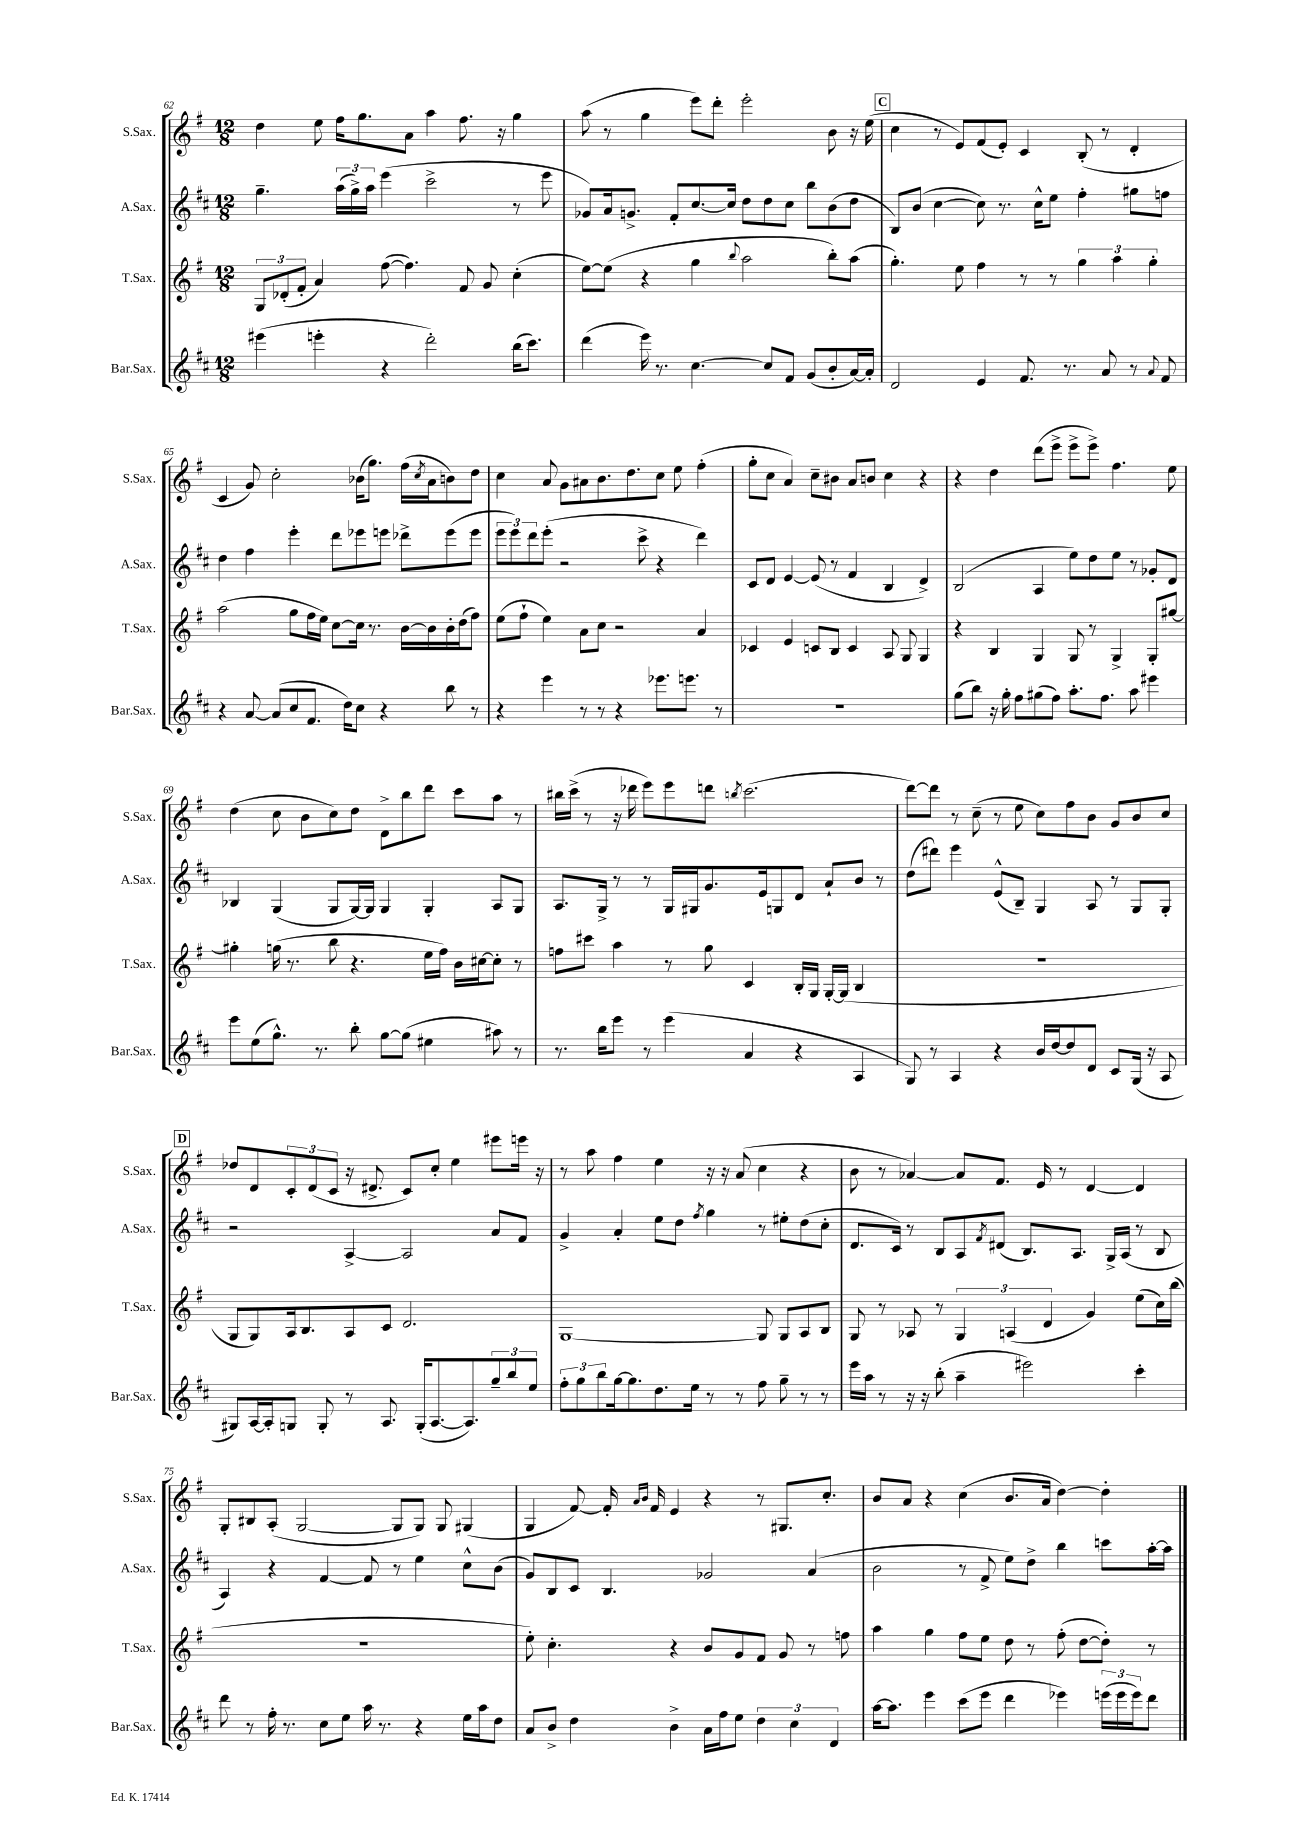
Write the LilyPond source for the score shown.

<<
\new StaffGroup <<
\new Staff = "s0" \with { instrumentName = "S.Sax." shortInstrumentName = "S.Sax." } {
    \clef treble \key g \major \numericTimeSignature \time 12/8
    d''4 e''8 fis''16 g''8. a'8 a''4 fis''8. r16 g''4 |
    a''8( r8 g''4 e'''8) d'''8-. e'''2-. b'8 r16 e''16( |
    \mark \markup { \box "C" } c''4 r8 e'8) fis'8( e'8-.) c'4 b8-.( r8 d'4-. |
    c'4 g'8) c''2-. bes'16( g''8.) fis''16( \acciaccatura { c''8 } a'16 b'8) d''8 |
    c''4 a'8 g'8 ais'8 b'8. d''8. c''8 e''8 fis''4-.( |
    g''8-. c''8 a'4) c''8-- bis'8 a'8 b'8 c''4 r4 |
    r4 d''4 d'''8( e'''8-> e'''8-> e'''8->) fis''4. e''8 |
    d''4( c''8 b'8 c''8) d''8 d'8-> b''8 d'''8 c'''8 a''8 r8 |
    bis''16 c'''16->( r8 r16 des'''16 e'''8) e'''8 d'''8 \acciaccatura { b''8 } c'''2.( |
    d'''8~) d'''8 r8 c''8--( r8 e''8 c''8) fis''8 b'8 g'8 b'8 c''8 |
    \mark \markup { \box "D" } des''8 d'8 \tuplet 3/2 { c'8-. d'8( c'8 } r16 dis'8.-> c'8) c''8-. e''4 eis'''8 e'''16 r16 |
    r8 a''8 fis''4 e''4 r16 r16 a'8( c''4 r4 |
    b'8 r8 aes'4~) aes'8 fis'8. e'16 r8 d'4~ d'4 |
    g8-. bis8 a8-.( g2~ g8 g8) g8 gis4( |
    g4 fis'8~) fis'16-. \grace { a'16 b'16 } fis'16 e'4 r4 r8 gis8. c''8.-. |
    b'8 a'8 r4 c''4( b'8. a'16 d''4~) d''4-. \bar "|." |
}
\new Staff = "s1" \with { instrumentName = "A.Sax." shortInstrumentName = "A.Sax." } {
    \clef treble \key d \major \numericTimeSignature \time 12/8
    g''4.-- \tuplet 3/2 { a''16( g''16->) a''16 } e'''4( cis'''2-> r8 e'''8 |
    ges'8) a'16 g'8.-> fis'8-. cis''8.~ cis''16 d''8 d''8 cis''8 b''8 b'8( d''8 |
    \mark \markup { \box "C" } b8) b'8( cis''4~ cis''8) r8. cis''16-^ e''8 fis''4-. gis''8 f''8 |
    d''4 fis''4 e'''4-. d'''8 ees'''8 e'''8 des'''8-> e'''8( e'''8 |
    \tuplet 3/2 { e'''8 e'''8) d'''8 } e'''8-.( r2 cis'''8-> r4 d'''4) |
    cis'8 d'8 e'4~ e'8( r8 fis'4 b4 d'4->) |
    b2( a4 e''8) d''8 e''8 r8 ges'8-. d'8 |
    bes4 g4( g8 g16~) g16 g4 g4-. a8 g8 |
    a8. g16-> r8 r8 g16 gis16 g'8. e'16 g8 d'8 a'8-! b'8 r8 |
    d''8( dis'''8) e'''4 e'8-^( b8--) g4 a8 r8 g8 g8-. |
    \mark \markup { \box "D" } r2 a4~-> a2 a'8 fis'8 |
    g'4-> a'4-. e''8 d''8 \acciaccatura { fis''8 } g''4 r8 eis''8-. d''8( cis''8-. |
    d'8. cis'16) r8 b8 a8 \acciaccatura { fis'8 } dis'8( b8.) a8. g16-> a16( r8 b8 |
    a4) r4 fis'4~ fis'8 r8 e''4 cis''8-^ b'8( |
    g'8) b8 cis'8 b4. ges'2 a'4( |
    b'2 r8 fis'8-> e''8) d''8-> b''4 c'''8 a''16~-. a''16 \bar "|." |
}
\new Staff = "s2" \with { instrumentName = "T.Sax." shortInstrumentName = "T.Sax." } {
    \clef treble \key g \major \numericTimeSignature \time 12/8
    \tuplet 3/2 { g8 des'8-.( fis'8-. } a'4) fis''8~( fis''4.) fis'8 g'8 c''4-.( |
    e''8~) e''8( r4 g''4 \appoggiatura { b''8 } a''2 b''8-.) a''8( |
    \mark \markup { \box "C" } g''4.-.) e''8 fis''4 r8 r8 \tuplet 3/2 { g''4 a''4 g''4-. } |
    a''2( g''8 fis''16 e''16) c''8~ c''16 r8. b'16~ b'16 b'16-. d''16( fis''8) |
    e''8( fis''8-! e''4) a'8 c''8 r2 a'4 |
    ces'4 e'4 c'8 b8 c'4 a8 g8 g4 |
    r4 b4 g4 g8 r8 g4-> g8-. gis''8~ |
    gis''4-. g''16( r8. b''8 r4. e''16 fis''16) b'16 cis''16~ cis''8-. r8 |
    f''8 cis'''8 a''4 r8 g''8 c'4 b16-. g16 g16~-. g16( b4 |
    R1. |
    \mark \markup { \box "D" } g8 g8) a16 b8. a8 c'8 d'2. |
    g1~ g8 g8 a8 b8 |
    g8 r8 aes8 r8 \tuplet 3/2 { g4 a4( d'4 } g'4) e''8( c''16) b''16( |
    R1. |
    e''8-.) c''4.-. r4 b'8 g'8 fis'8 g'8 r8 f''8 |
    a''4 g''4 fis''8 e''8 d''8 r8 fis''8-.( d''8~ d''8-.) r8 \bar "|." |
}
\new Staff = "s3" \with { instrumentName = "Bar.Sax." shortInstrumentName = "Bar.Sax." } {
    \clef treble \key d \major \numericTimeSignature \time 12/8
    eis'''4( e'''4-. r4 d'''2-.) b''16( cis'''8.) |
    d'''4( e'''16) r8. cis''4.~ cis''8 fis'8 g'8( b'8-. a'16~) a'16-. |
    \mark \markup { \box "C" } d'2 e'4 fis'8. r8. a'8 r8 \appoggiatura { a'8 } fis'8 |
    r4 a'8~ a'8( cis''8 fis'8. d''16) cis''8 r4 b''8 r8 |
    r4 e'''4 r8 r8 r4 ees'''8. e'''8. r8 |
    R1. |
    g''8( b''8) r16 g''16-. fis''8 gis''8( fis''8) a''8.-. fis''8. a''8 eis'''4 |
    e'''8 e''8( g''8.-^) r8. b''8-. g''8~ g''8( eis''4 ais''8) r8 |
    r8. b''16 e'''8 r8 e'''4( a'4 r4 a4 |
    g8) r8 a4 r4 b'16 d''16~ d''8 d'8 cis'8 g16( r16 a8 |
    \mark \markup { \box "D" } gis8) a16~ a16-. g8 g8-. r8 a8. g16-.( a8.~ a8.) \tuplet 3/2 { g''8-- b''8 e''8 } |
    \tuplet 3/2 { fis''8-. g''8 b''8 } g''16~ g''8. d''8. e''16 r8 r8 fis''8 g''8-- r8 r8 |
    e'''16 a''16 r8 r16 r16 b''8-.( a''4-- eis'''2) cis'''4-. |
    d'''8 r8 fis''16-. r8. cis''8 e''8 a''16 r8. r4 e''16 a''16 d''8 |
    a'8 b'8-> d''4 b'4-> a'16 fis''16 e''8 \tuplet 3/2 { d''4 cis''4 d'4 } |
    a''16~ a''8. e'''4 cis'''8( e'''8 d'''4 ees'''4) \tuplet 3/2 { e'''16( e'''16 e'''16) } d'''8 \bar "|." |
}
>>
>>
\layout { \context { \Score currentBarNumber = #62 } }
